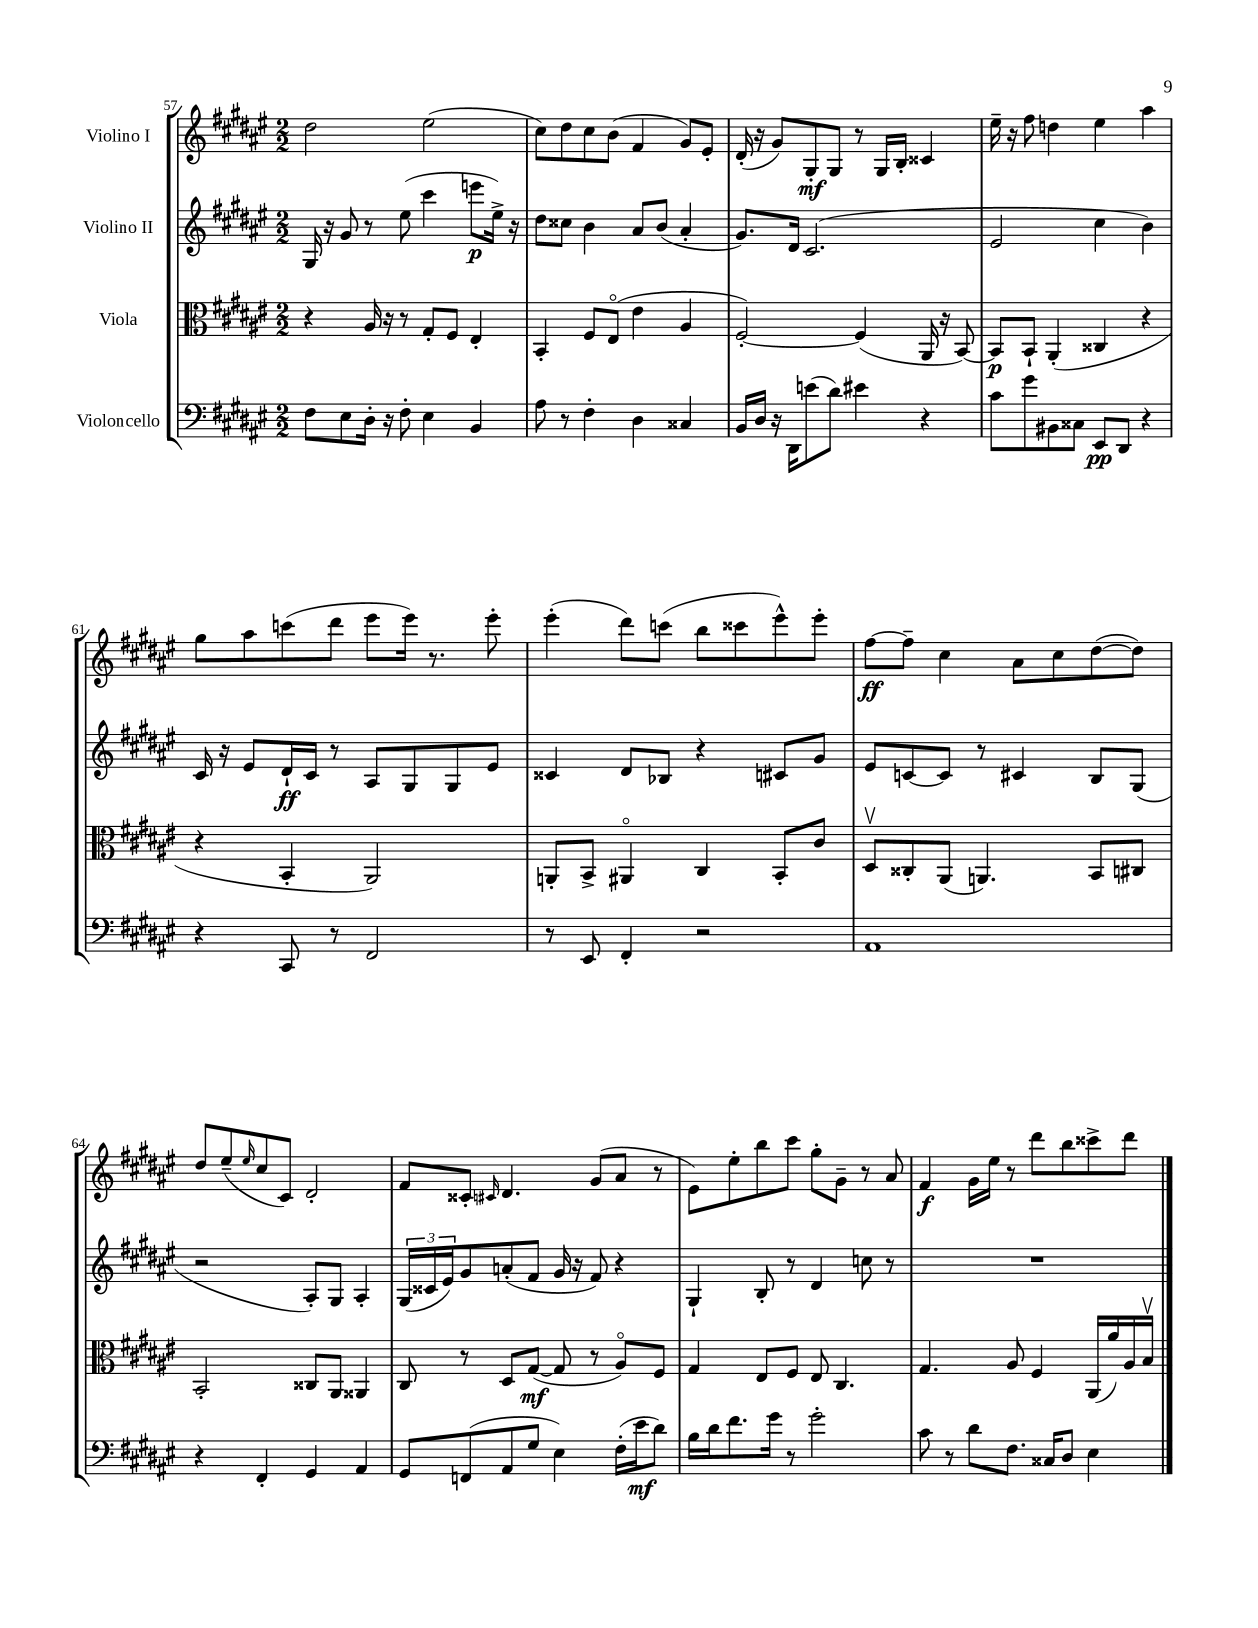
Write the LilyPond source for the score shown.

<<
\new StaffGroup <<
\new Staff = "s0" \with { instrumentName = "Violino I" } {
    \clef treble \key fis \major \numericTimeSignature \time 2/2
    dis''2 eis''2( |
    cis''8) dis''8 cis''8 b'8( fis'4 gis'8) eis'8-. |
    dis'16-.( r16 gis'8) gis8-.\mf gis8 r8 gis16 b16-. cisis'4 |
    eis''16-- r16 fis''8 d''4 eis''4 ais''4 |
    gis''8 ais''8 c'''8( dis'''8 eis'''8 eis'''16) r8. eis'''8-. |
    eis'''4-.( dis'''8) c'''8( b''8 cisis'''8 eis'''8-^) eis'''8-. |
    fis''8~\ff fis''8-- cis''4 ais'8 cis''8 dis''8~( dis''8) |
    dis''8 eis''8--( \grace { eis''16 } cis''8 cis'8) dis'2-. |
    fis'8 cisis'8-. \grace { cis'16 } dis'4. gis'8( ais'8 r8 |
    eis'8) eis''8-. b''8 cis'''8 gis''8-. gis'8-- r8 ais'8 |
    fis'4\f gis'16 eis''16 r8 dis'''8 b''8 cisis'''8-> dis'''8 \bar "|." |
}
\new Staff = "s1" \with { instrumentName = "Violino II" } {
    \clef treble \key fis \major \numericTimeSignature \time 2/2
    gis16 r16 gis'8 r8 eis''8( cis'''4 e'''8\p eis''16->) r16 |
    dis''8 cisis''8 b'4 ais'8 b'8( ais'4-. |
    gis'8.) dis'16 cis'2.( |
    eis'2 cis''4 b'4) |
    cis'16 r16 eis'8 dis'16-!\ff cis'16 r8 ais8 gis8 gis8 eis'8 |
    cisis'4 dis'8 bes8 r4 cis'8 gis'8 |
    eis'8 c'8~ c'8 r8 cis'4 b8 gis8( |
    r2 ais8-.) gis8 ais4-. |
    \tuplet 3/2 { gis16( cisis'16 eis'16) } gis'8 a'8-.( fis'8 gis'16 r16 fis'8) r4 |
    gis4-! b8-. r8 dis'4 c''8 r8 |
    R1 \bar "|." |
}
\new Staff = "s2" \with { instrumentName = "Viola" } {
    \clef alto \key fis \major \numericTimeSignature \time 2/2
    r4 ais16 r16 r8 gis8-. fis8 eis4-. |
    b,4-. fis8 eis8\flageolet( eis'4 ais4 |
    fis2~-.) fis4( ais,16 r16 b,8~) |
    b,8\p b,8-! ais,4-.( cisis4 r4 |
    r4 b,4-. ais,2) |
    a,8-. b,8-> ais,4\flageolet cis4 b,8-. cis'8 |
    dis8\upbow cisis8-. ais,8( a,4.) b,8 cis8 |
    b,2-. cisis8 ais,8 aisis,4 |
    cis8 r8 dis8 gis8~\mf( gis8 r8 ais8\flageolet) fis8 |
    gis4 eis8 fis8 eis8 cis4. |
    gis4. ais8 fis4 ais,16( ais'16) ais16 b16\upbow \bar "|." |
}
\new Staff = "s3" \with { instrumentName = "Violoncello" } {
    \clef bass \key fis \major \numericTimeSignature \time 2/2
    fis8 eis8 dis16-. r16 fis8-. eis4 b,4 |
    ais8 r8 fis4-. dis4 cisis4 |
    b,16 dis16 r16 dis,16 e'8( dis'8) eis'4 r4 |
    cis'8 gis'8 bis,8 cisis8 eis,8\pp dis,8 r4 |
    r4 cis,8 r8 fis,2 |
    r8 eis,8 fis,4-. r2 |
    ais,1 |
    r4 fis,4-. gis,4 ais,4 |
    gis,8 f,8( ais,8 gis8 eis4) fis16-.( eis'16\mf dis'8) |
    b16 dis'16 fis'8. gis'16 r8 gis'2-. |
    cis'8 r8 dis'8 fis8. cisis16 dis8 eis4 \bar "|." |
}
>>
>>
\layout { \context { \Score currentBarNumber = #57 } }
